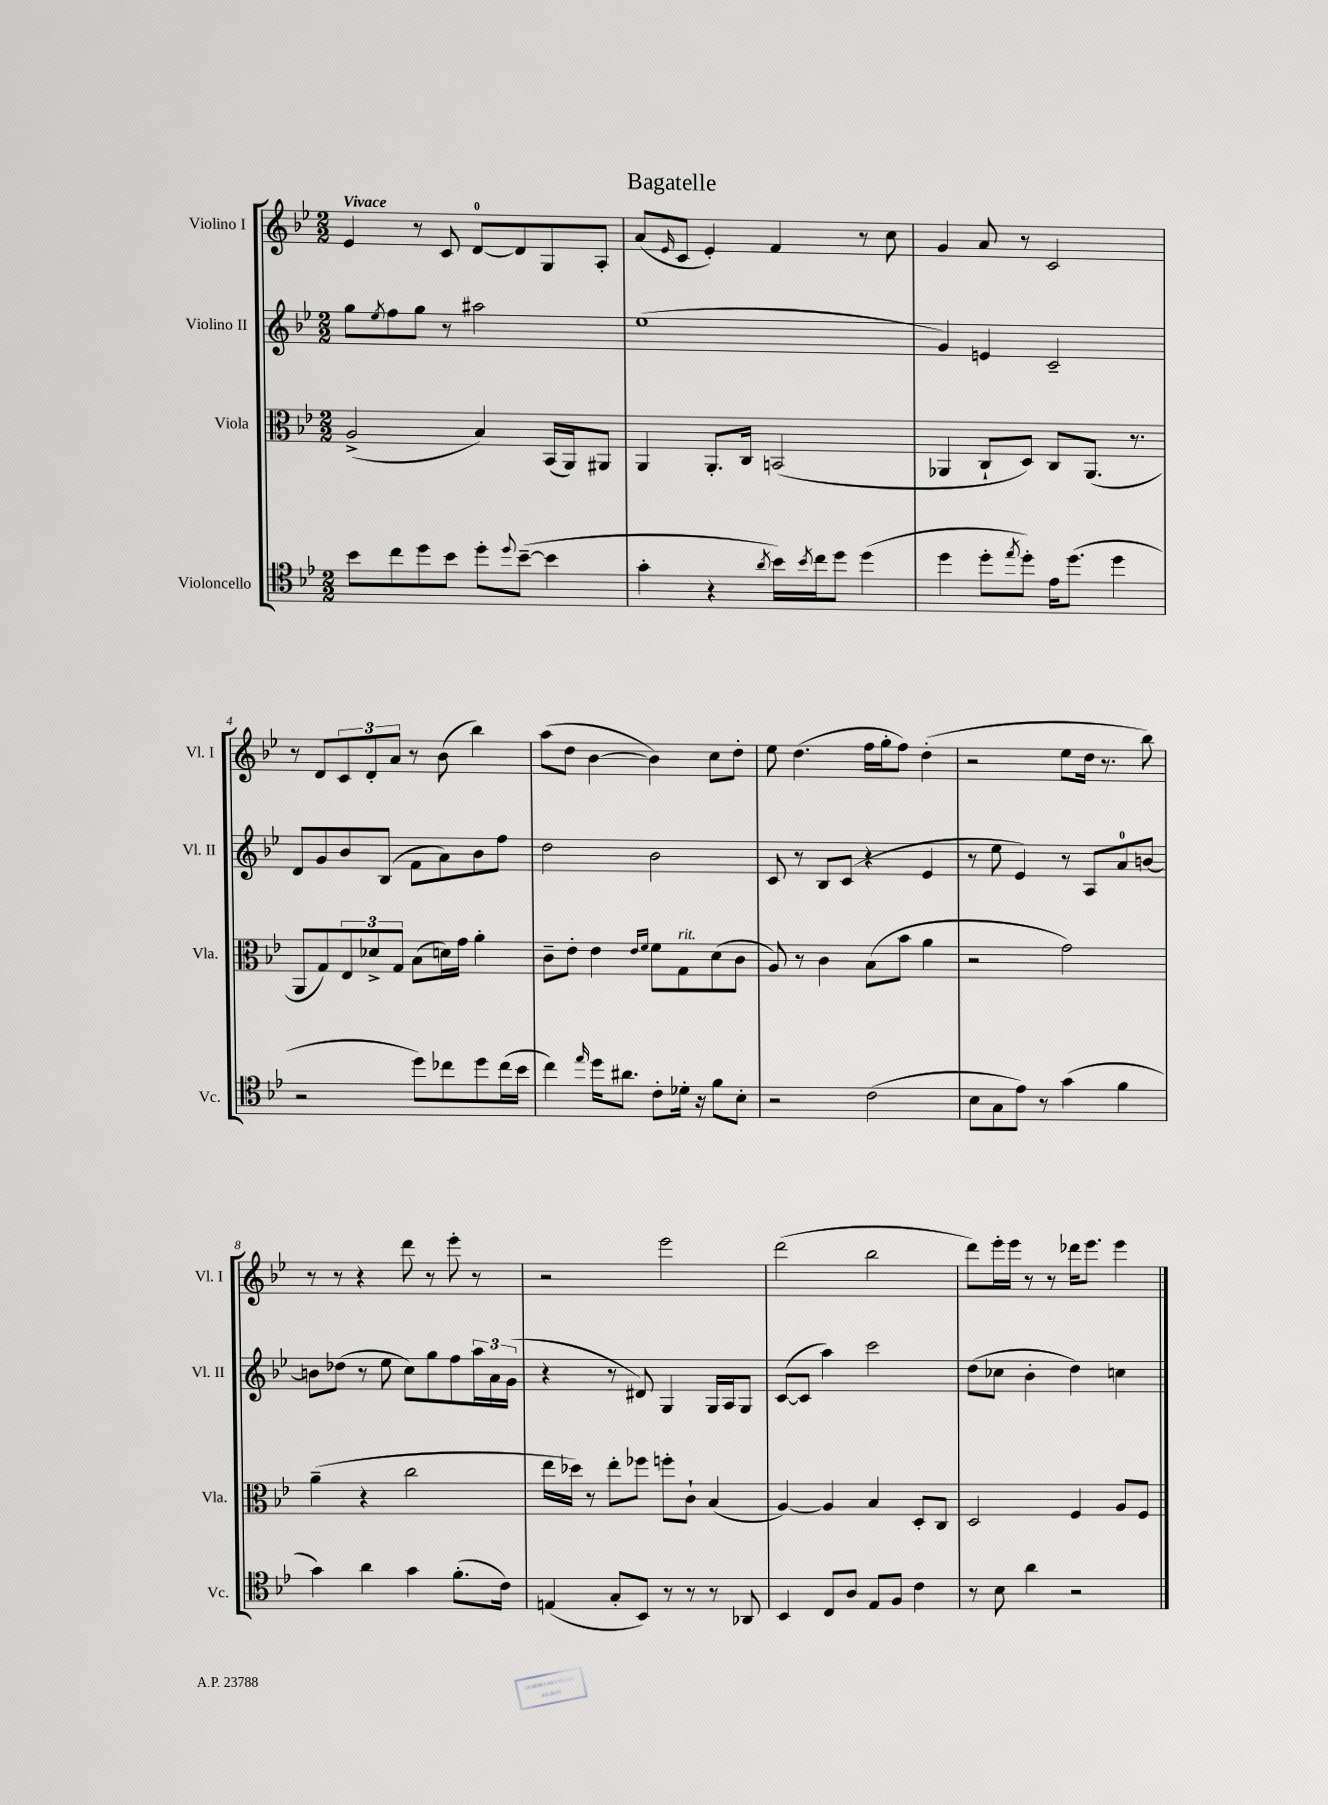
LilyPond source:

\header { title = "Bagatelle" }
<<
\new StaffGroup <<
\new Staff = "s0" \with { instrumentName = "Violino I" shortInstrumentName = "Vl. I" } {
    \clef treble \key bes \major \numericTimeSignature \time 2/2 \tempo "Vivace"
    ees'4 r8 c'8 d'8-0~ d'8 g8 a8-. |
    a'8( \grace { ees'16 } c'8 ees'4-.) f'4 r8 c''8 |
    g'4 a'8 r8 c'2 |
    r8 d'8 \tuplet 3/2 { c'8 d'8-. a'8 } r8 bes'8( bes''4) |
    a''8( d''8 bes'4~ bes'4) c''8 d''8-. |
    ees''8 d''4.( f''16 g''16-. f''8) d''4-.( |
    r2 ees''8 d''16 r8. bes''8) |
    r8 r8 r4 d'''8 r8 ees'''8-. r8 |
    r2 ees'''2 |
    d'''2( bes''2 |
    d'''8) ees'''16-. ees'''16 r8 r8 des'''16 ees'''8. ees'''4 \bar "|." |
}
\new Staff = "s1" \with { instrumentName = "Violino II" shortInstrumentName = "Vl. II" } {
    \clef treble \key bes \major \numericTimeSignature \time 2/2
    g''8 \acciaccatura { ees''8 } f''8 g''8 r8 ais''2 |
    ees''1( |
    g'4) e'4 c'2-- |
    d'8 g'8 bes'8 bes8( f'8 a'8) bes'8 f''8 |
    d''2 bes'2 |
    c'8 r8 bes8 c'8( r4 ees'4 |
    r8 ees''8 ees'4) r8 a8 a'8-0 b'8~ |
    b'8 des''8( r8 ees''8 c''8) g''8 f''8 \tuplet 3/2 { a''16 a'16 g'16( } |
    r4 r8 dis'8) g4 g16 a16 g8 |
    c'8~( c'8 a''4) c'''2 |
    d''8( ces''8 bes'4-. d''4) c''4 \bar "|." |
}
\new Staff = "s2" \with { instrumentName = "Viola" shortInstrumentName = "Vla." } {
    \clef alto \key bes \major \numericTimeSignature \time 2/2
    a2->( bes4) bes,16( a,16) ais,8 |
    a,4 a,8.-. c16 b,2( |
    aes,4 c8-! d8) c8 aes,8.( r8. |
    a,8 g8) \tuplet 3/2 { ees8 des'8-> g8 } bes8( d'16) g'16 a'4-. |
    c'8-- ees'8-. ees'4 \grace { ees'16 f'16 } f'8 g8^\markup { \italic "rit." } d'8( c'8 |
    a8) r8 c'4 bes8( bes'8 a'4 |
    r2 g'2) |
    a'4--( r4 c''2 |
    ees''16 des''16) r8 ees''8-. fes''8 f''8-. c'8-! bes4( |
    a4~) a4 bes4 d8-. c8 |
    d2 f4 a8 f8 \bar "|." |
}
\new Staff = "s3" \with { instrumentName = "Violoncello" shortInstrumentName = "Vc." } {
    \clef tenor \key bes \major \numericTimeSignature \time 2/2
    bes'8 c''8 d''8 bes'8 d''8-. \appoggiatura { d''8 } bes'8~--( bes'4 |
    g'4-. r4 \acciaccatura { a'8 } bes'16) \acciaccatura { bes'8 } c''16 d''8 d''4( |
    d''4 d''8-. \acciaccatura { ees''8 } d''8-.) ees'16 d''8.( d''4 |
    r2 d''8) ces''8 d''8 ces''16( bes'16 |
    c''4) \grace { ees''16 } d''16 ais'8. c'8-. des'16-. r16 f'8 bes8-. |
    r2 c'2( |
    bes8 g8 ees'8) r8 g'4( f'4 |
    g'4) a'4 g'4 f'8.-.( c'16) |
    e4( g8-. bes,8) r8 r8 r8 aes,8 |
    bes,4 c8 a8 ees8 f8 c'4 |
    r8 bes8 a'4 r2 \bar "|." |
}
>>
>>
